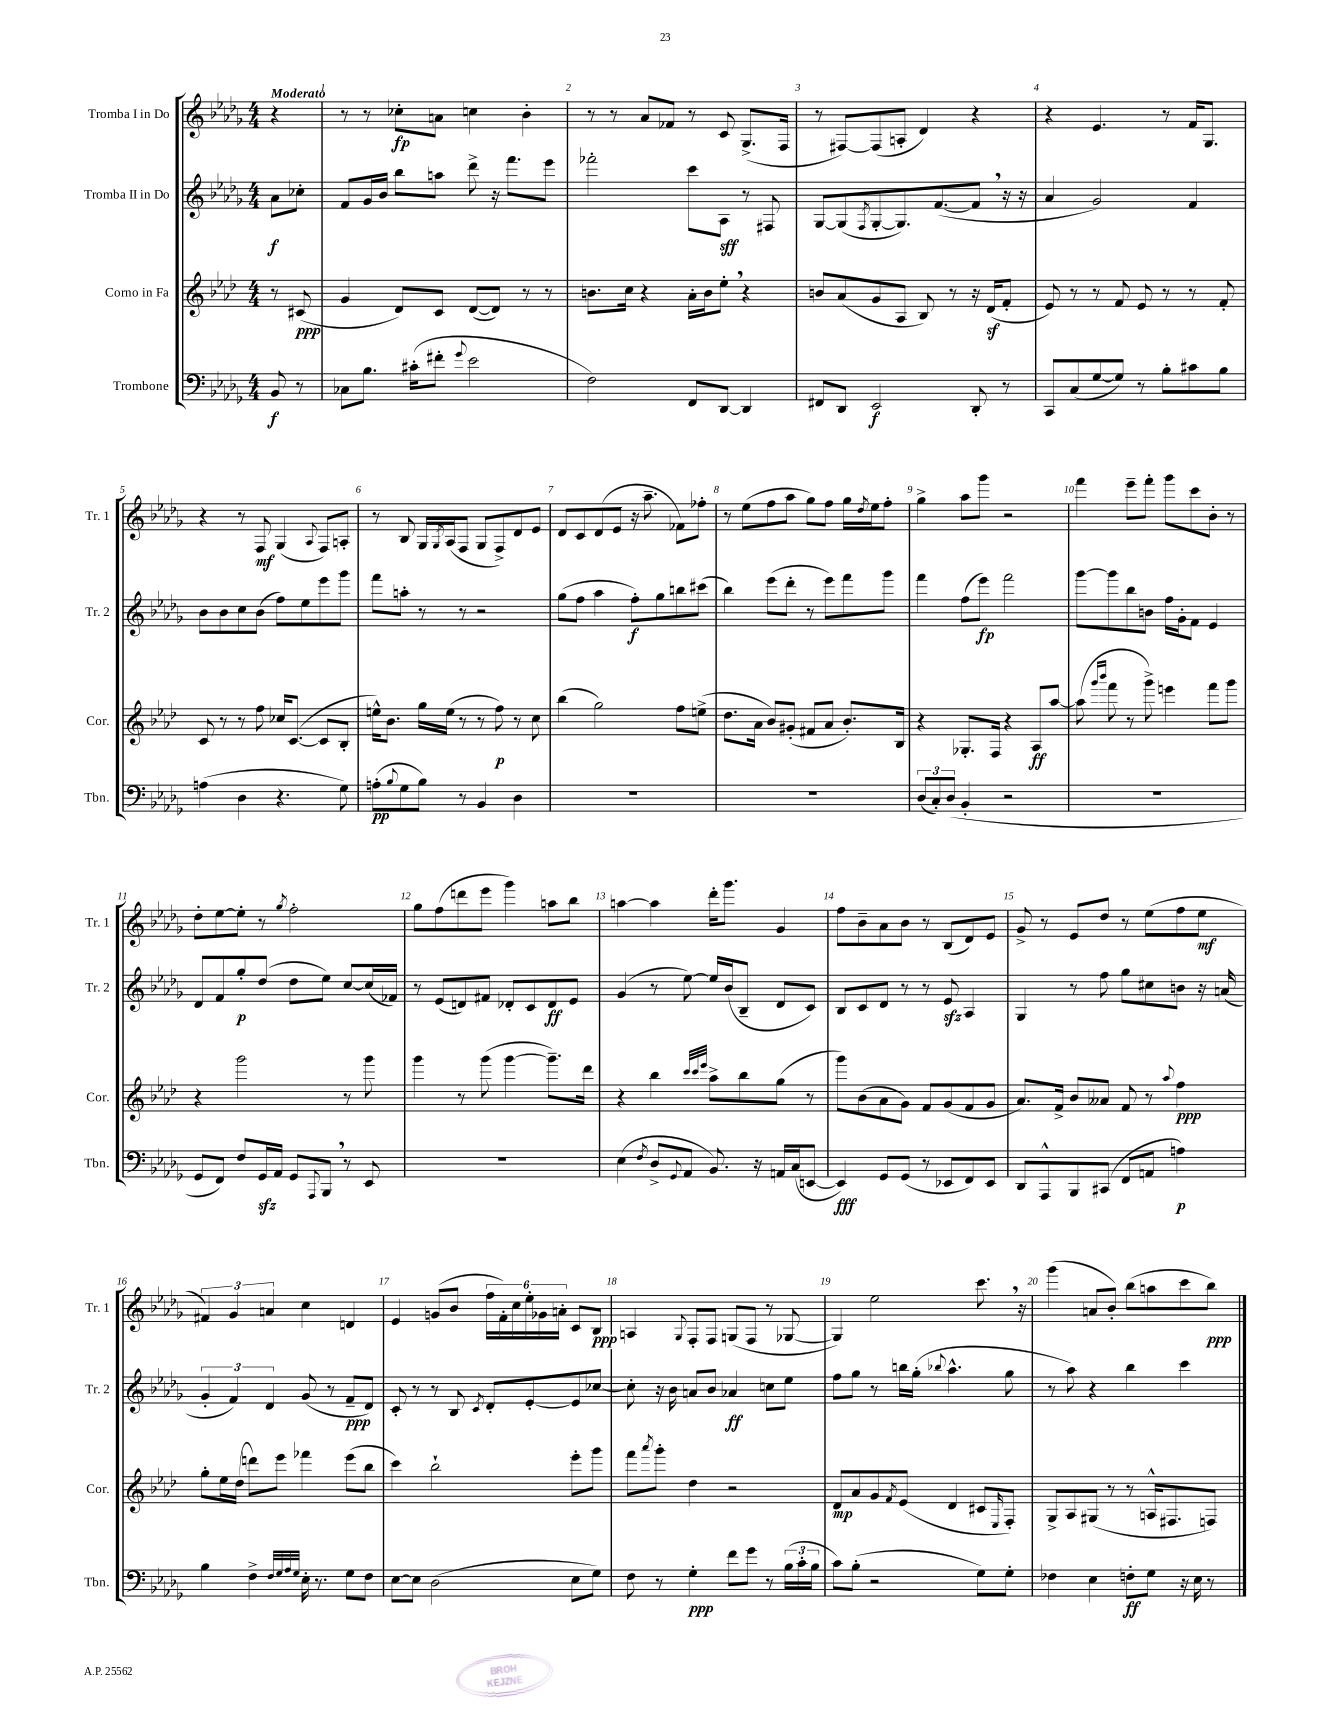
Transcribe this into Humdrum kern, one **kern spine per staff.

**kern	**dynam	**kern	**dynam	**kern	**dynam	**kern	**dynam
*part4	*part4	*part3	*part3	*part2	*part2	*part1	*part1
*staff4	*staff4	*staff3	*staff3	*staff2	*staff2	*staff1	*staff1
*I"Trombone	*	*I"Corno in Fa	*	*I"Tromba II in Do	*	*I"Tromba I in Do	*
*I'Tbn.	*	*I'Cor.	*	*I'Tr. 2	*	*I'Tr. 1	*
*clefF4	*	*clefG2	*	*clefG2	*	*clefG2	*
*k[b-e-a-d-g-]	*	*k[b-e-a-d-]	*	*k[b-e-a-d-g-]	*	*k[b-e-a-d-g-]	*
*M4/4	*	*M4/4	*	*M4/4	*	*M4/4	*
=	=	=	=	=	=	=	=
!	!	!	!	!	!	!LO:TX:a:B:t=Moderato	!
8BB-/	f	8r	.	8a-\L	f	4r	.
8r	.	(8c#X/	ppp	8cc-X'\J	.	.	.
=1	=1	=1	=1	=1	=1	=1	=1
8C-X\L	.	4g/	.	8f/L	.	8r	.
8.B-\J	.	.	.	16g-/L	.	8r	.
.	.	.	.	16b-/JJ	.	.	.
.	.	8d-/L)	.	8bb-\L	.	8cc-X'\L	fp
(16c#X'\KL	.	.	.	.	.	.	.
8f#X'\J	.	8c/J	.	8aan\J	.	8an\J	.
8qqg-/	.	.	.	.	.	.	.
2e-\	.	([8d-/L	.	8ddd-^\	.	4ccn\	.
.	.	8d-/J])	.	16r	.	.	.
.	.	.	.	8.fff\L	.	.	.
.	.	8r	.	.	.	4b-'\	.
.	.	8r	.	8eee-\J	.	.	.
=2	=2	=2	=2	=2	=2	=2	=2
2F\)	.	8.bn\L	.	2fff-X'\	.	8r	.
.	.	.	.	.	.	8r	.
.	.	16cc\Jk	.	.	.	.	.
.	.	4r	.	.	.	8a-/L	.
.	.	.	.	.	.	8f-X/J	.
8FF/L	.	16a-'\LL	.	8ccc\L	.	8r	.
.	.	16b\J	.	.	.	.	.
[8DD-/J	.	8ee-',\J	.	8A-\J	sff	8c/	.
4DD-/]	.	4r	.	8r	.	(8.G-^/L	.
.	.	.	.	8F#X/	.	.	.
.	.	.	.	.	.	16F/Jk	.
=3	=3	=3	=3	=3	=3	=3	=3
8FF#X/L	.	8bn/L	.	[8G-/L	.	8r	.
8DD-/J	.	(8a-/	.	(8G-/]	.	[8F#X/L)	.
.	.	.	.	8qF/	.	.	.
2EE-/	f	8g/	.	[8G-'/	.	(8F#/]	.
.	.	8A-/J	.	8.G-/])	.	8An'/J	.
.	.	8B-/)	.	.	.	4d-/)	.
.	.	.	.	([8.f/	.	.	.
.	.	8r	.	.	.	.	.
8DD-'/	.	16r	.	8f,/J]	.	4r	.
.	.	(16d-z/KL	.	.	.	.	.
8r	.	8f'/J	.	16r	.	.	.
.	.	.	.	16r	.	.	.
=4	=4	=4	=4	=4	=4	=4	=4
8CC/L	.	8e-/)	.	4a-/	.	4r	.
(8C/	.	8r	.	.	.	.	.
[8G-/	.	8r	.	2g-/)	.	4.e-/	.
8G-/J])	.	8f/	.	.	.	.	.
8r	.	8e-/	.	.	.	.	.
8B-'\L	.	8r	.	.	.	8r	.
8c#X\	.	8r	.	4f/	.	16f/KL	.
.	.	.	.	.	.	8.G-/J	.
8B-\J	.	8f'/	.	.	.	.	.
!!LO:LB:g=z
=5	=5	=5	=5	=5	=5	=5	=5
(4An\	.	8c/	.	8b-\L	.	4r	.
.	.	8r	.	8b-\	.	.	.
4D-\	.	8r	.	8cc\	.	8r	.
.	.	8ff\	.	(8b-\J	.	8F/	mf
4.r	.	16cc-X/KL	.	8ff\L)	.	(4G-/	.
.	.	([8.c/J	.	.	.	.	.
.	.	.	.	8ee-\	.	.	.
.	.	.	.	.	.	8qqA-/	.
.	.	8c/L]	.	8eee-\	.	8F/L)	.
8G-\)	.	8B-'/J	.	8ggg-\J	.	8An'/J	.
=6	=6	=6	=6	=6	=6	=6	=6
(8An'\L	pp	16een^^\KL)	.	8fff\L	.	8r	.
.	.	8.b-\J	.	.	.	.	.
8qqB-/	.	.	.	.	.	.	.
8G-\	.	.	.	8aan'\J	.	8B-/	.
8B-\J)	.	16gg\LL	.	8r	.	16G-/LL	.
.	.	.	.	.	.	8qG-/	.
.	.	(16ee\JJ	.	.	.	(16A-/J	.
8r	.	8r	.	8r	.	8F/J	.
4BB-/	.	8r	.	2r	.	8G-/L	.
.	.	8ff\)	p	.	.	8F^/)	.
4D-\	.	8r	.	.	.	8d-/	.
.	.	8cc\	.	.	.	8e-/J	.
=7	=7	=7	=7	=7	=7	=7	=7
1r	.	(4bb-\	.	(8gg-\L	.	8d-/L	.
.	.	.	.	8ff\J	.	8c/	.
.	.	2gg\)	.	4aa-\	.	(8d-/	.
.	.	.	.	.	.	8e-/J	.
.	.	.	.	8ff'\L)	f	16r	.
.	.	.	.	.	.	8.aa-~\	.
.	.	.	.	8gg-\	.	.	.
.	.	8ff\L	.	8bbn\	.	8f-X\L)	.
.	.	(8een^\J	.	(8ccc#X\J	.	8ff-X'\J	.
=8	=8	=8	=8	=8	=8	=8	=8
1r	.	8.dd-\L	.	4bb-\)	.	8r	.
.	.	.	.	.	.	(8ee-\L	.
.	.	16a-\Jk	.	.	.	.	.
.	.	8b-/L)	.	(8eee-\L	.	8ff\	.
.	.	(8g#X'/J	.	8ddd-'\J	.	8aa-\J	.
.	.	8f#X/L	.	8r	.	8gg-\L)	.
.	.	8a-/J	.	8eee-\L)	.	8ff\J	.
.	.	8.b-'/L)	.	8fff\	.	16gg-\LL	.
.	.	.	.	.	.	8qdd-/	.
.	.	.	.	.	.	16ee-\J	.
.	.	.	.	8ggg-\J	.	8ff'\J	.
.	.	16B-/Jk	.	.	.	.	.
=9	=9	=9	=9	=9	=9	=9	=9
(12D-/L	.	4r	.	4fff\	.	4gg-^\	.
12C'/)	.	.	.	.	.	.	.
(12D-/J	.	.	.	.	.	.	.
4BB-'/	.	8.G-X'/L	.	(8ff\L	.	8aa-\L	.
.	.	.	.	8eee-\J)	fp	8ggg-\J	.
.	.	16F/Jk	.	.	.	.	.
2r	.	4r	.	2fff\	.	2r	.
.	.	8A-/L	ff	.	.	.	.
.	.	[8aa-/J	.	.	.	.	.
=10	=10	=10	=10	=10	=10	=10	=10
1r	.	(8aa-\]	.	[8ggg-\L	.	4fff\	.
.	.	16qqggg/LL	.	.	.	.	.
.	.	16qqbbb-/JJ	.	.	.	.	.
.	.	8fff\	.	8ggg-\]	.	.	.
.	.	8r	.	8bb-\	.	8eee-~\L	.
.	.	8ggg^\)	.	8bn\J	.	8fff'\J	.
.	.	4eeen\	.	16ff\LL	.	8ggg-\L	.
.	.	.	.	16g-'\J	.	.	.
.	.	.	.	8f\J	.	8ccc\	.
.	.	8fff\L	.	4e-/	.	8b-'\J	.
.	.	8ggg\J	.	.	.	8r	.
!!LO:LB:g=z
=11	=11	=11	=11	=11	=11	=11	=11
8GG-/L	.	4r	.	8d-/L	.	8dd-'\L	.
8FF/J)	.	.	.	8f/	.	[8ee-\	.
8F/L	.	2ggg\	.	8gg-'/	p	8ee-'\J]	.
16GG-zz/L	.	.	.	(8dd-/J	.	8r	.
16AA-/JJ	.	.	.	.	.	.	.
.	.	.	.	.	.	8qgg-/	.
8GG-/L	.	.	.	8dd-\L	.	2ff'\	.
8qqAAA-/	.	.	.	.	.	.	.
8BBB-,/J	.	.	.	8ee-\J)	.	.	.
8r	.	8r	.	[8cc/L	.	.	.
8EE-/	.	8ggg\	.	(16cc/L]	.	.	.
.	.	.	.	16f-X/JJ)	.	.	.
=12	=12	=12	=12	=12	=12	=12	=12
1r	.	4ggg\	.	8r	.	8gg-\L	.
.	.	.	.	(8e-/L	.	(8ff\	.
.	.	8r	.	8dn/)	.	8dddn\	.
.	.	(8ggg\	.	8f#X/J	.	8eee-\J	.
.	.	[4ggg\	.	8d-X'/L	.	4ggg-\)	.
.	.	.	.	8c/	.	.	.
.	.	8.ggg~\L])	.	8d-/	ff	8aan\L	.
.	.	.	.	8e-/J	.	8bb-\J	.
.	.	16ddd-\Jk	.	.	.	.	.
=13	=13	=13	=13	=13	=13	=13	=13
(4E-\	.	4r	.	(4g-/	.	[4aan\	.
8qF/	.	.	.	.	.	.	.
8D-^/L	.	4bb-\	.	8r	.	4aa\]	.
8qqGG-/	.	.	.	.	.	.	.
8AA-/J	.	.	.	[8ee-\)	.	.	.
.	.	32qqccc/LLL	.	.	.	.	.
.	.	32qqccc/	.	.	.	.	.
.	.	32qqeee-/JJJ	.	.	.	.	.
8.BB-/)	.	8aa-^\L	.	16ee-/LL]	.	16ddd-'\KL	.
.	.	.	.	(16b-/J	.	8.ggg-\J	.
.	.	8bb-\	.	8B-~/J	.	.	.
16r	.	.	.	.	.	.	.
16AAn/LL	.	(8gg\J	.	8d-/L	.	4g-/	.
(16C/J	.	.	.	.	.	.	.
[8EEn/J	.	8r	.	8c/J)	.	.	.
=14	=14	=14	=14	=14	=14	=14	=14
4EE/])	fff	8ggg\L)	.	8B-/L	.	8ff\L	.
.	.	(8b-\	.	8c/	.	8b-~\	.
8GG-/L	.	8a-\	.	8d-/J	.	8a-\	.
(8GG-/J	.	8g\J)	.	8r	.	8b-\J	.
8r	.	8f/L	.	8r	.	8r	.
8EE-X/L	.	(8g/	.	8e-zz/	.	(8B-/L	.
8FF/)	.	8f/	.	4A-/	.	8d-/)	.
8EE-/J	.	8g/J	.	.	.	8e-/J	.
=15	=15	=15	=15	=15	=15	=15	=15
8DD-/L	.	8.a-/L)	.	4G-/	.	8g-^/	.
8AAA-^^/	.	.	.	.	.	8r	.
.	.	16f^/Jk	.	.	.	.	.
8BBB-/	.	8b-/L	.	8r	.	8e-/L	.
(8CC#X/J	.	8a--X/J	.	8ff\	.	8dd-/J	.
8FF/L	.	8f/	.	8gg-\L	.	8r	.
8AAn/J	.	8r	.	8cc#X\	.	(8ee-\L	.
.	.	8qqaa-/	.	.	.	.	.
4An\)	p	4ff\	ppp	8bn\J	.	8ff\	.
.	.	.	.	16r	.	8ee-\J	mf
.	.	.	.	(16an/	.	.	.
!!LO:LB:g=z
=16	=16	=16	=16	=16	=16	=16	=16
4B-\	.	8gg'\L	.	6g-'/	.	6f#X/)	.
.	.	16ee-\L	.	.	.	.	.
.	.	.	.	6f/)	.	6g-/	.
.	.	(16dd-\JJ	.	.	.	.	.
4F^\	.	8dddn\L)	.	.	.	.	.
.	.	.	.	6d-/	.	6an/	.
.	.	8eee-\J	.	.	.	.	.
32qqF/LLL	.	.	.	.	.	.	.
32qqG-/	.	.	.	.	.	.	.
32qqA-/	.	.	.	.	.	.	.
32qqG-/JJJ	.	.	.	.	.	.	.
16E-'\	.	4fff-X\	.	(8g-/	.	4cc\	.
8.r	.	.	.	.	.	.	.
.	.	.	.	8r	.	.	.
8G-\L	.	(8eee-\L	.	8f~/L	ppp	4dn/	.
8F\J	.	8bb-\J	.	8d-/J)	.	.	.
=17	=17	=17	=17	=17	=17	=17	=17
[8E-\L	.	4ccc\)	.	8c'/	.	4e-/	.
8E-\J]	.	.	.	8r	.	.	.
(2D-\	.	2bb-`\	.	8r	.	(8gn/L	.
.	.	.	.	8B-/	.	8b-/J	.
.	.	.	.	8qc/	.	.	.
.	.	.	.	8d-'/L	.	24ff\LL	.
.	.	.	.	.	.	24f'\)	.
.	.	.	.	.	.	24cc\	.
.	.	.	.	[8e-'/	.	24ee-'\	.
.	.	.	.	.	.	24g-X\	.
.	.	.	.	.	.	24an'\JJ	.
8E-\L	.	8eee-'\L	.	8e-/]	.	8c/L	.
8G-\J)	.	8ggg\J	.	[8cc-X/J	.	8B-/J	ppp
=18	=18	=18	=18	=18	=18	=18	=18
8F\	.	8fff\L	.	8cc-'\]	.	4An/	.
.	.	8qaaa-/	.	.	.	.	.
8r	.	8ggg'\J	.	16r	.	.	.
.	.	.	.	16b-\	.	.	.
.	.	.	.	.	.	8qqG-/	.
4G-'\	ppp	4dd-\	.	8an/L	.	8F'/L	.
.	.	.	.	8b-/J	.	8F/J	.
8f\L	.	2r	.	4a-X/	ff	(8Gn/L	.
8g-\J	.	.	.	.	.	8F/J	.
8r	.	.	.	8ccn\L	.	8r	.
(24B-\LL	.	.	.	8ee-\J	.	[8G-X/	.
24c'\	.	.	.	.	.	.	.
24B-\JJ	.	.	.	.	.	.	.
=19	=19	=19	=19	=19	=19	=19	=19
8c\L)	.	8d-/L	mp	8ff\L	.	4G-/])	.
(8B-'\J	.	8a-/	.	8gg-\J	.	.	.
2r	.	8g/	.	8r	.	2ee-\	.
.	.	8qf/	.	.	.	.	.
.	.	(8e-/J	.	16bbn\LL	.	.	.
.	.	.	.	(16gg-'\JJ	.	.	.
.	.	.	.	8qqbb-X/	.	.	.
.	.	4d-/	.	4.aa-^^\	.	.	.
8G-\L)	.	8c#X/L	.	.	.	8.ccc,\	.
.	.	16qqE-/	.	.	.	.	.
8G-'\J	.	8F'/J)	.	8gg-\	.	.	.
.	.	.	.	.	.	16r	.
=20	=20	=20	=20	=20	=20	=20	=20
4F-X\	.	8G^/L	.	8r	.	(4ggg-\	.
.	.	8A-/	.	8aa-\)	.	.	.
4E-\	.	(8G#X/J	.	4r	.	8an/L	.
.	.	8r	.	.	.	8b-'/J)	.
8Fn'\L	ff	8r	.	4bb-\	.	(8bb-\L	.
8G-\J	.	16An^^/KL	.	.	.	8aan\	.
.	.	8.F#X/	.	.	.	.	.
16r	.	.	.	4ccc\	.	8ccc\	.
16E-\	.	.	.	.	.	.	.
8r	.	8Fn/J)	.	.	.	8bb-\J)	ppp
==	==	==	==	==	==	==	==
*-	*-	*-	*-	*-	*-	*-	*-
